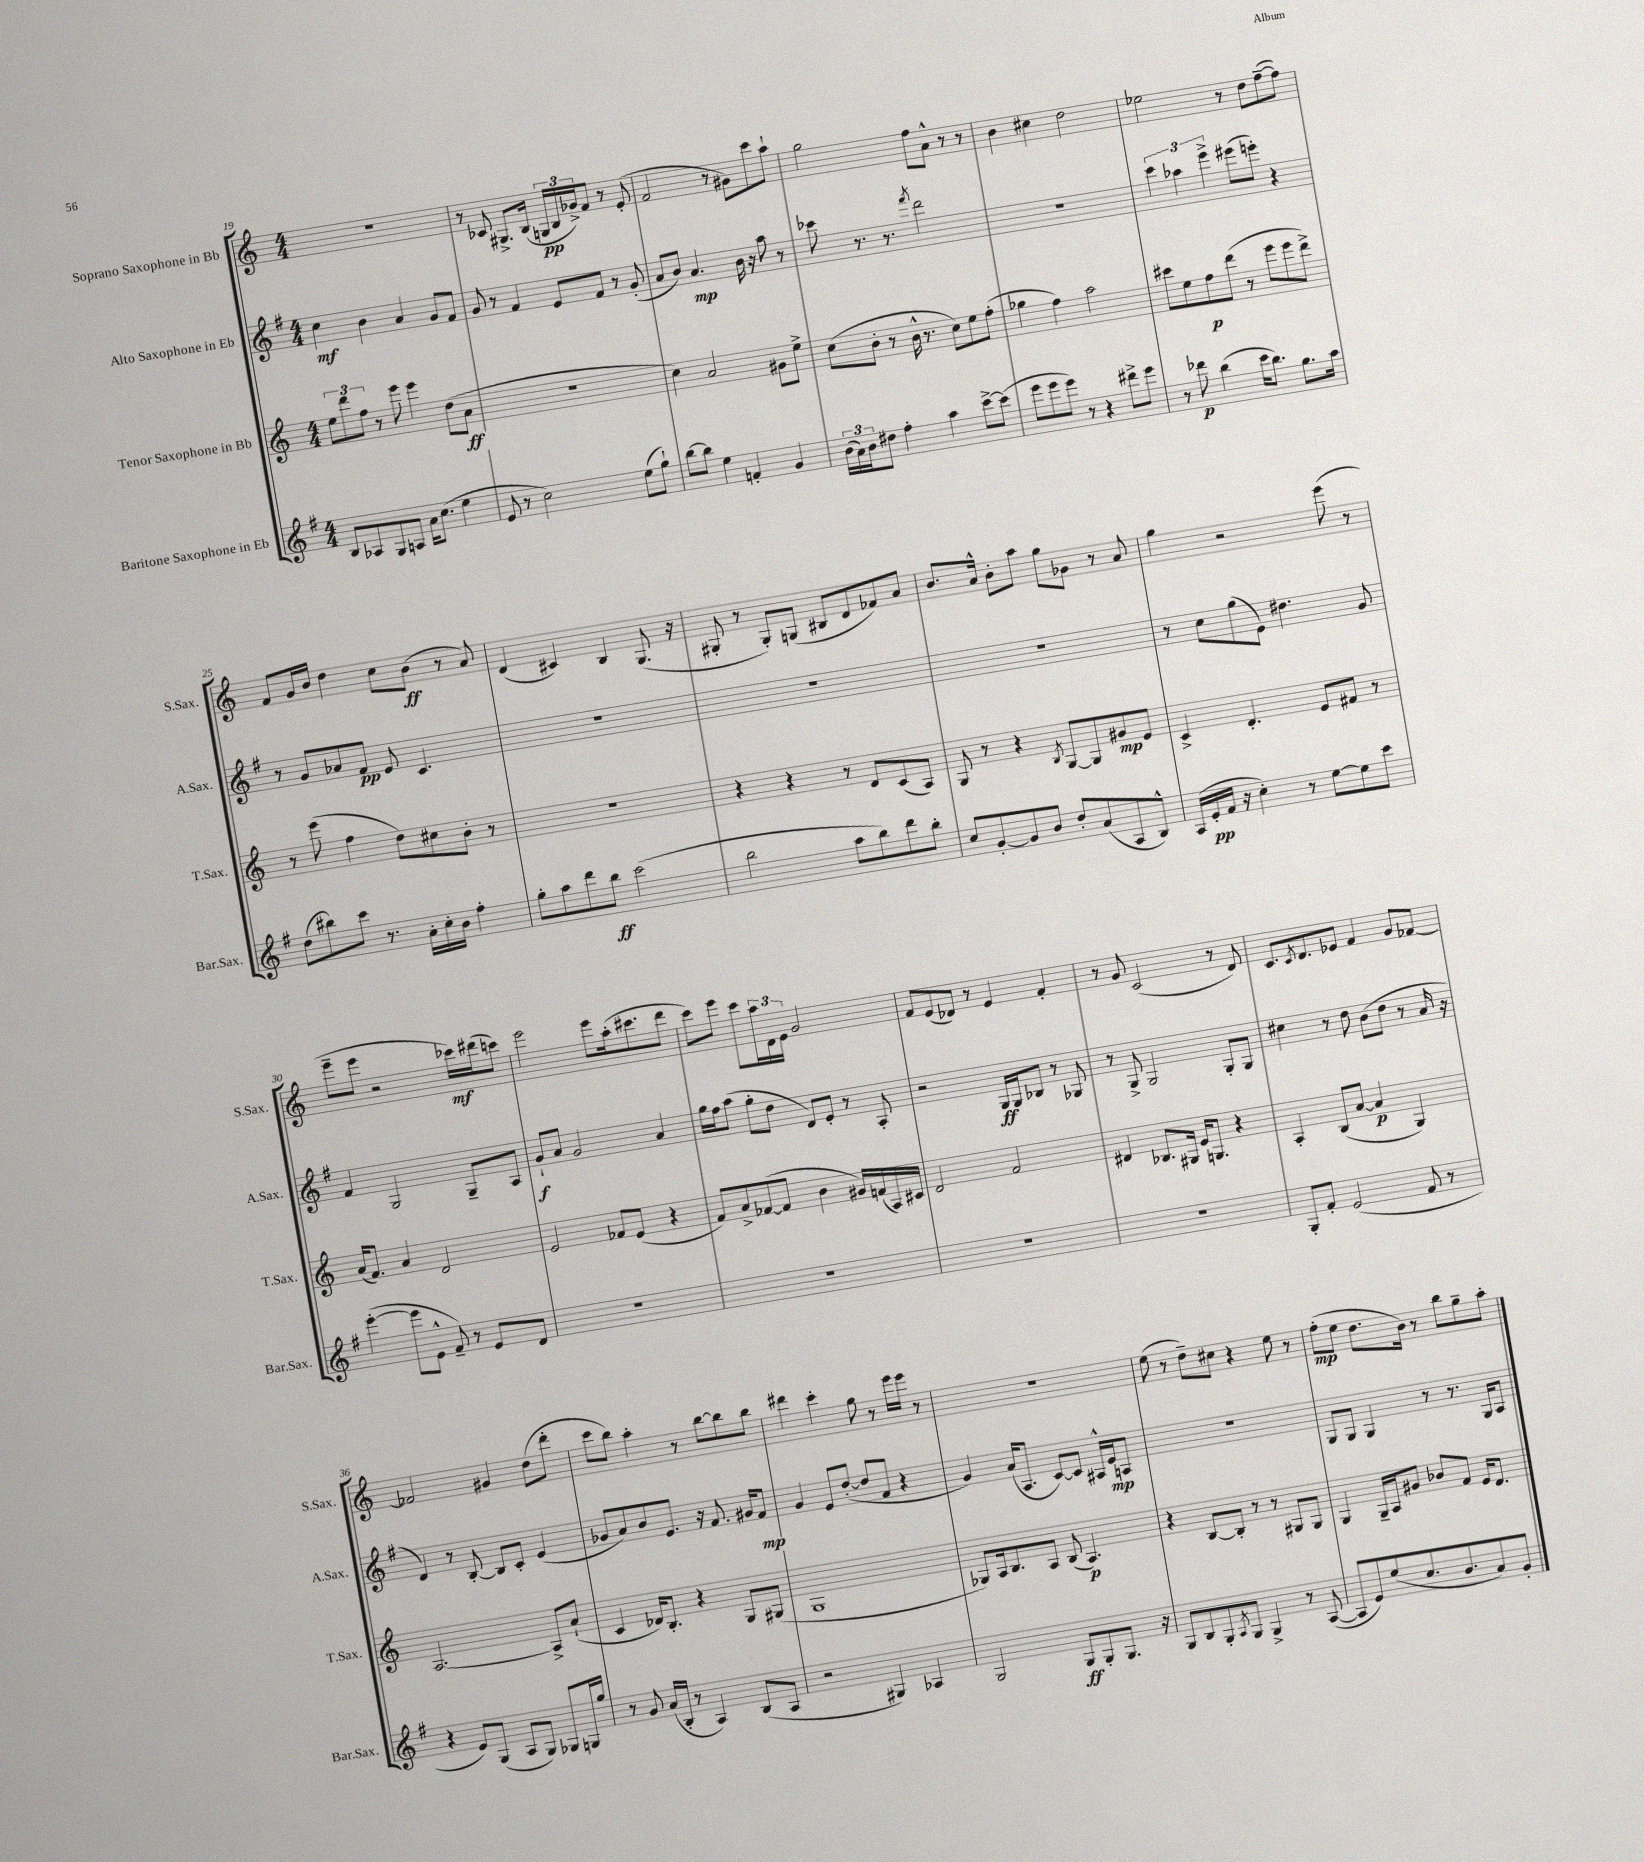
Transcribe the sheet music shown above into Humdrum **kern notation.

**kern	**dynam	**kern	**dynam	**kern	**dynam	**kern	**dynam
*part4	*part4	*part3	*part3	*part2	*part2	*part1	*part1
*staff4	*staff4	*staff3	*staff3	*staff2	*staff2	*staff1	*staff1
*I"Baritone Saxophone in Eb	*	*I"Tenor Saxophone in Bb	*	*I"Alto Saxophone in Eb	*	*I"Soprano Saxophone in Bb	*
*I'Bar.Sax.	*	*I'T.Sax.	*	*I'A.Sax.	*	*I'S.Sax.	*
*clefG2	*	*clefG2	*	*clefG2	*	*clefG2	*
*k[f#]	*	*k[]	*	*k[f#]	*	*k[]	*
*M4/4	*	*M4/4	*	*M4/4	*	*M4/4	*
=19	=19	=19	=19	=19	=19	=19	=19
8B/L	.	12ee\L	.	4cc\	mf	1r	.
.	.	12ddd\	.	.	.	.	.
8A-X/	.	.	.	.	.	.	.
.	.	12ff\J	.	.	.	.	.
8G/	.	8r	.	4b\	.	.	.
8An/J	.	8eee\	.	.	.	.	.
16a\KL	.	4eee\	.	4a/	.	.	.
(8.cc\J	.	.	.	.	.	.	.
4ee\	.	(8dd\L	.	8g/L	.	.	.
.	.	8a\J	ff	8f#/J	.	.	.
=20	=20	=20	=20	=20	=20	=20	=20
8e/	.	1r	.	8g/	.	8r	.
8r	.	.	.	8r	.	8c-X/	.
2cc\)	.	.	.	4f#/	.	8.G#X^/L	.
.	.	.	.	.	.	(16B/Jk	.
.	.	.	.	8e/L	.	24Gn/LL	pp
.	.	.	.	.	.	24B/	.
.	.	.	.	.	.	24g-X^/J)	.
.	.	.	.	8f#/J	.	8f/J	.
(8ee\L	.	.	.	8r	.	8r	.
8gg`\J)	.	.	.	(8g'/	.	(8e'/	.
=21	=21	=21	=21	=21	=21	=21	=21
[8bb\L	.	4cc\)	.	8a/L	.	2f/	.
8bb\J]	.	.	.	8b/J)	.	.	.
4ee\	.	2a/	.	4.a/	mp	.	.
4fn'/	.	.	.	.	.	8r	.
.	.	.	.	16b\	.	8g#X\L)	.
.	.	.	.	16r	.	.	.
4g/	.	8g#X\L	.	8aa\	.	8ccc\	.
.	.	8ee^\J	.	8r	.	8aa`\J	.
=22	=22	=22	=22	=22	=22	=22	=22
(24b\LL	.	(8cc\L	.	8ccc-X\	.	2gg\	.
24a\)	.	.	.	.	.	.	.
24b\J	.	.	.	.	.	.	.
8dd#X\J	.	8b'\J	.	8.r	.	.	.
4ff#'\	.	8r	.	.	.	.	.
.	.	.	.	8.r	.	.	.
.	.	16b^^\	.	.	.	.	.
.	.	8.r	.	.	.	.	.
.	.	.	.	8qfff#/	.	.	.
4aa\	.	.	.	2ddd\	.	8ff\L	.
.	.	8cc\L)	.	.	.	8a^^\J	.
[8ccc^\L	.	8ee\	.	.	.	8r	.
(8ccc\J]	.	(8ff'\J	.	.	.	8r	.
=23	=23	=23	=23	=23	=23	=23	=23
8eee\L	.	4gg-X\	.	1r	.	4b\	.
8eee\	.	.	.	.	.	.	.
8eee\J)	.	4ff\)	.	.	.	4cc#X\	.
8r	.	.	.	.	.	.	.
4r	.	2aa\	.	.	.	2dd\	.
8ddd#X^\L	.	.	.	.	.	.	.
8eee\J	.	.	.	.	.	.	.
=24	=24	=24	=24	=24	=24	=24	=24
8r	.	8ccc#X\L	.	6ccc\	.	2ee-X\	.
8ddd-X\	p	8ee\	.	.	.	.	.
.	.	.	.	6aa-X\	.	.	.
(4bb\	.	8ff\	p	.	.	.	.
.	.	.	.	6eee^\	.	.	.
.	.	(8ddd\J	.	.	.	.	.
16ccc\KL	.	8r	.	(8eee#X\L	.	8r	.
8.bb\J)	.	.	.	.	.	.	.
.	.	8eee\L	.	8eeen'\J)	.	8dd\L	.
8.gg\L	.	8eee\	.	4r	.	([8ff~\	.
.	.	8ddd^\J)	.	.	.	8ff\J])	.
16aa\Jk	.	.	.	.	.	.	.
!!LO:LB:g=z
=25	=25	=25	=25	=25	=25	=25	=25
(8dd\L	.	8r	.	8r	.	8f/L	.
8bb#X\)	.	(8eee\	.	8g/L	.	16g/L	.
.	.	.	.	.	.	16b/JJ	.
8ccc\J	.	4ff\	.	8a-X/	.	4dd\	.
8.r	.	.	.	8f#/J	pp	.	.
.	.	8dd\L)	.	8e/	.	8cc\L	.
16a'\LL	.	.	.	.	.	.	.
16cc'\	.	8cc#X\	.	4.c/	.	(8b\J	ff
16b\JJ	.	.	.	.	.	.	.
4ff#'\	.	8b'\J	.	.	.	8r	.
.	.	8r	.	.	.	8a/)	.
=26	=26	=26	=26	=26	=26	=26	=26
8gg'\L	.	1r	.	1r	.	(4d/	.
8aa\	.	.	.	.	.	.	.
8ddd\	.	.	.	.	.	4c#X/)	.
8bb\J	ff	.	.	.	.	.	.
(2ccc\	.	.	.	.	.	4B/	.
.	.	.	.	.	.	(8.G/	.
.	.	.	.	.	.	16r	.
=27	=27	=27	=27	=27	=27	=27	=27
2bb\	.	4r	.	1r	.	8G#X'/	.
.	.	.	.	.	.	8r	.
.	.	4r	.	.	.	8G#'/L)	.
.	.	.	.	.	.	(8Gn/J	.
8aa\L	.	8r	.	.	.	8B#X/L	.
8bb\)	.	8d/L	.	.	.	8d/	.
8ddd\	.	(8c/	.	.	.	8f-X/)	.
8bb'\J	.	8A/J)	.	.	.	8a/J	.
=28	=28	=28	=28	=28	=28	=28	=28
8cc/L	.	8G/	.	1r	.	8.b/L	.
[8g'/	.	8r	.	.	.	.	.
.	.	.	.	.	.	16a^^/Jk	.
8g/]	.	4r	.	.	.	8b'\L	.
8b/J	.	.	.	.	.	8aa\J	.
.	.	8qB/	.	.	.	.	.
8dd'/L	.	[8G/L	.	.	.	8gg\L	.
(8a/	.	8G/]	.	.	.	8g-X\J	.
8A/	.	8g#X/	mp	.	.	8r	.
8B^^/J)	.	8e/J	.	.	.	8a/	.
=29	=29	=29	=29	=29	=29	=29	=29
(16A/LL	.	4c^/	.	8r	.	4gg\	.
16e'/	pp	.	.	.	.	.	.
16f#/JJ	.	.	.	8cc\L	.	.	.
16r	.	.	.	.	.	.	.
4cc'\)	.	4.d'/	.	(8gg\	.	2r	.
.	.	.	.	8e\J)	.	.	.
8r	.	.	.	4.dd#X\	.	.	.
[8ee\L	.	8e/L	.	.	.	.	.
8ee\]	.	8f#X/J	.	.	.	(8eee\	.
8ccc\J	.	8r	.	8g/	.	8r	.
!!LO:LB:g=z
=30	=30	=30	=30	=30	=30	=30	=30
([4eee'\	.	(16a/KL	.	4f#/	.	8eee~\L	.
.	.	8.f/J)	.	.	.	.	.
.	.	.	.	.	.	8eee\J	.
8eee\L]	.	4a/	.	2G/	.	2r	.
8e^^\J	.	.	.	.	.	.	.
8f#~/)	.	2d/	.	.	.	.	.
8r	.	.	.	.	.	.	.
8e/L	.	.	.	8G~/L	.	16ccc-X\LL)	mf
.	.	.	.	.	.	(16ddd#X\J	.
8d/J	.	.	.	8A/J	.	8cccn\J)	.
=31	=31	=31	=31	=31	=31	=31	=31
1r	.	2e/	.	8g`/L	f	2eee\	.
.	.	.	.	8a/J	.	.	.
.	.	.	.	2g/	.	.	.
.	.	8f-X/L	.	.	.	8eee\L	.
.	.	(8e/J	.	.	.	(16aa'\k	.
.	.	.	.	.	.	8.ccc#X\	.
.	.	4r	.	4a/	.	.	.
.	.	.	.	.	.	8ddd\J	.
=32	=32	=32	=32	=32	=32	=32	=32
1r	.	8f/L)	.	16gg\LL	.	8ccc\L)	.
.	.	.	.	16ff#\J	.	.	.
.	.	8a^/	.	(8aa\J	.	8eee\J	.
.	.	([8f-X/	.	8gg'\L	.	8ccc\L	.
.	.	8f-/J]	.	8dd\J	.	24aa\L	.
.	.	.	.	.	.	24d\	.
.	.	.	.	.	.	24e\JJ	.
.	.	4b\	.	8d/L)	.	2g/	.
.	.	.	.	8e'/J	.	.	.
.	.	16g#X/LL)	.	8r	.	.	.
.	.	(16fn/	.	.	.	.	.
.	.	16A/)	.	8A'/	.	.	.
.	.	16c#X/JJ	.	.	.	.	.
=33	=33	=33	=33	=33	=33	=33	=33
1r	.	2d/	.	2r	.	8f/L	.
.	.	.	.	.	.	(8e/	.
.	.	.	.	.	.	8d-X/J)	.
.	.	.	.	.	.	8r	.
.	.	2f/	.	16G/LL	ff	4e/	.
.	.	.	.	16G/J	.	.	.
.	.	.	.	8B-X/J	.	.	.
.	.	.	.	8r	.	4f'/	.
.	.	.	.	8G-X/	.	.	.
=34	=34	=34	=34	=34	=34	=34	=34
1r	.	4d#X/	.	8r	.	8r	.
.	.	.	.	8G^/	.	8g/	.
.	.	8.B-X/L	.	2G/	.	(2c/	.
.	.	16G#X/Jk	.	.	.	.	.
.	.	16e/KL	.	.	.	.	.
.	.	8.Gn/J	.	.	.	.	.
.	.	4r	.	8G'/L	.	8r	.
.	.	.	.	8G/J	.	8d/)	.
=35	=35	=35	=35	=35	=35	=35	=35
8G'/L	.	4A'/	.	4cc#X\	.	8.c/L	.
8f#'/J	.	.	.	.	.	.	.
.	.	.	.	.	.	8qc/	.
.	.	.	.	.	.	8.d/	.
(2e/	.	(8B/L	.	8r	.	.	.
.	.	[8a/J	.	8dd\	.	8e-X/J	.
.	.	4a/]	p	(8b\L	.	4f/	.
.	.	.	.	8dd\J	.	.	.
8f#/	.	4G/)	.	8r	.	8g/L	.
8r	.	.	.	16a/	.	[8f-X/J	.
.	.	.	.	16r	.	.	.
!!LO:LB:g=z
=36	=36	=36	=36	=36	=36	=36	=36
4r	.	[2.A/	.	4d/)	.	2f-X/]	.
8e/L)	.	.	.	8r	.	.	.
(8G/J	.	.	.	[8B'/	.	.	.
8A/L	.	.	.	8B/L]	.	4g#X/	.
8G/J)	.	.	.	8c'/J	.	.	.
8G-X/L	.	8A^/L]	.	(4e/	.	(8dd\L	.
16Gn/L	.	(8a`/J	.	.	.	8ddd'\J	.
16gg/JJ	.	.	.	.	.	.	.
=37	=37	=37	=37	=37	=37	=37	=37
8r	.	4c/	.	8g-X/L	.	8ccc\L	.
8g/	.	.	.	8a/)	.	8bb\J)	.
(16a/LL	.	16d-X/KL)	.	8b/	.	4aa'\	.
16B'/JJ	.	8.B'/J	.	.	.	.	.
8r	.	.	.	8.e/J	.	.	.
4A/)	.	4r	.	.	.	8r	.
.	.	.	.	16r	.	.	.
.	.	.	.	8.f#/	.	[8bb\L	.
(8B/L	.	8G/L	.	.	.	8bb\]	.
.	.	.	.	16g#X/KL	.	.	.
8A/J	.	(8G#X/J	.	8f#/J	mp	8bb\J	.
=38	=38	=38	=38	=38	=38	=38	=38
2r	.	1G	.	4g/	.	4ddd#X\	.
.	.	.	.	8e/L	.	4ccc'\	.
.	.	.	.	([8dd'/J	.	.	.
4G#X/)	.	.	.	8dd/L]	.	8gg\	.
.	.	.	.	8f#/J	.	8r	.
4A-X/	.	.	.	4r	.	16eee\LL	.
.	.	.	.	.	.	16eee\JJ	.
.	.	.	.	.	.	8r	.
=39	=39	=39	=39	=39	=39	=39	=39
2G/	.	8G-X/L)	.	4g/)	.	1r	.
.	.	16A/k	.	.	.	.	.
.	.	8.B/	.	.	.	.	.
.	.	.	.	(16a/KL	.	.	.
.	.	.	.	8.A/J	.	.	.
.	.	8A/J	.	.	.	.	.
8G/L	ff	(8B/	.	[8c/L)	.	.	.
8G'/	.	4.A/)	p	8c/J]	.	.	.
8.G/J	.	.	.	16A#X^^/LL	.	.	.
.	.	.	.	16e/J	mp	.	.
.	.	.	.	8An/J	.	.	.
16r	.	.	.	.	.	.	.
=40	=40	=40	=40	=40	=40	=40	=40
8G/L	.	4r	.	1r	.	(8ee\	.
8B/	.	.	.	.	.	8r	.
8G'/	.	[8B/L	.	.	.	8dd~\L)	.
8qA/	.	.	.	.	.	.	.
8G/J	.	8B'/J]	.	.	.	8cc#X\J	.
4G^/	.	8r	.	.	.	4r	.
.	.	8r	.	.	.	.	.
8r	.	8G#X/L	.	.	.	8ee\	.
([8A/	.	8G#/J	.	.	.	8r	.
=41	=41	=41	=41	=41	=41	=41	=41
8A/L]	.	4G/	.	8G/L	.	(8ff'\L	mp
8e/)	.	.	.	8G/J	.	8ee\J	.
(8ee/	.	16G~/LL	.	4G/	.	8.dd\L	.
.	.	16A/J	.	.	.	.	.
8.cc/	.	8g#X/J	.	.	.	.	.
.	.	.	.	.	.	16b\Jk)	.
.	.	8b-X/L	.	8r	.	8r	.
8.b/	.	.	.	.	.	.	.
.	.	8f/J	.	8.r	.	8bb\L	.
8a/)	.	16e/KL	.	.	.	8gg~\	.
.	.	8.d/J	.	16G/KL	.	.	.
8g'/J	.	.	.	8A/J	.	8aa'\J	.
==	==	==	==	==	==	==	==
*-	*-	*-	*-	*-	*-	*-	*-
